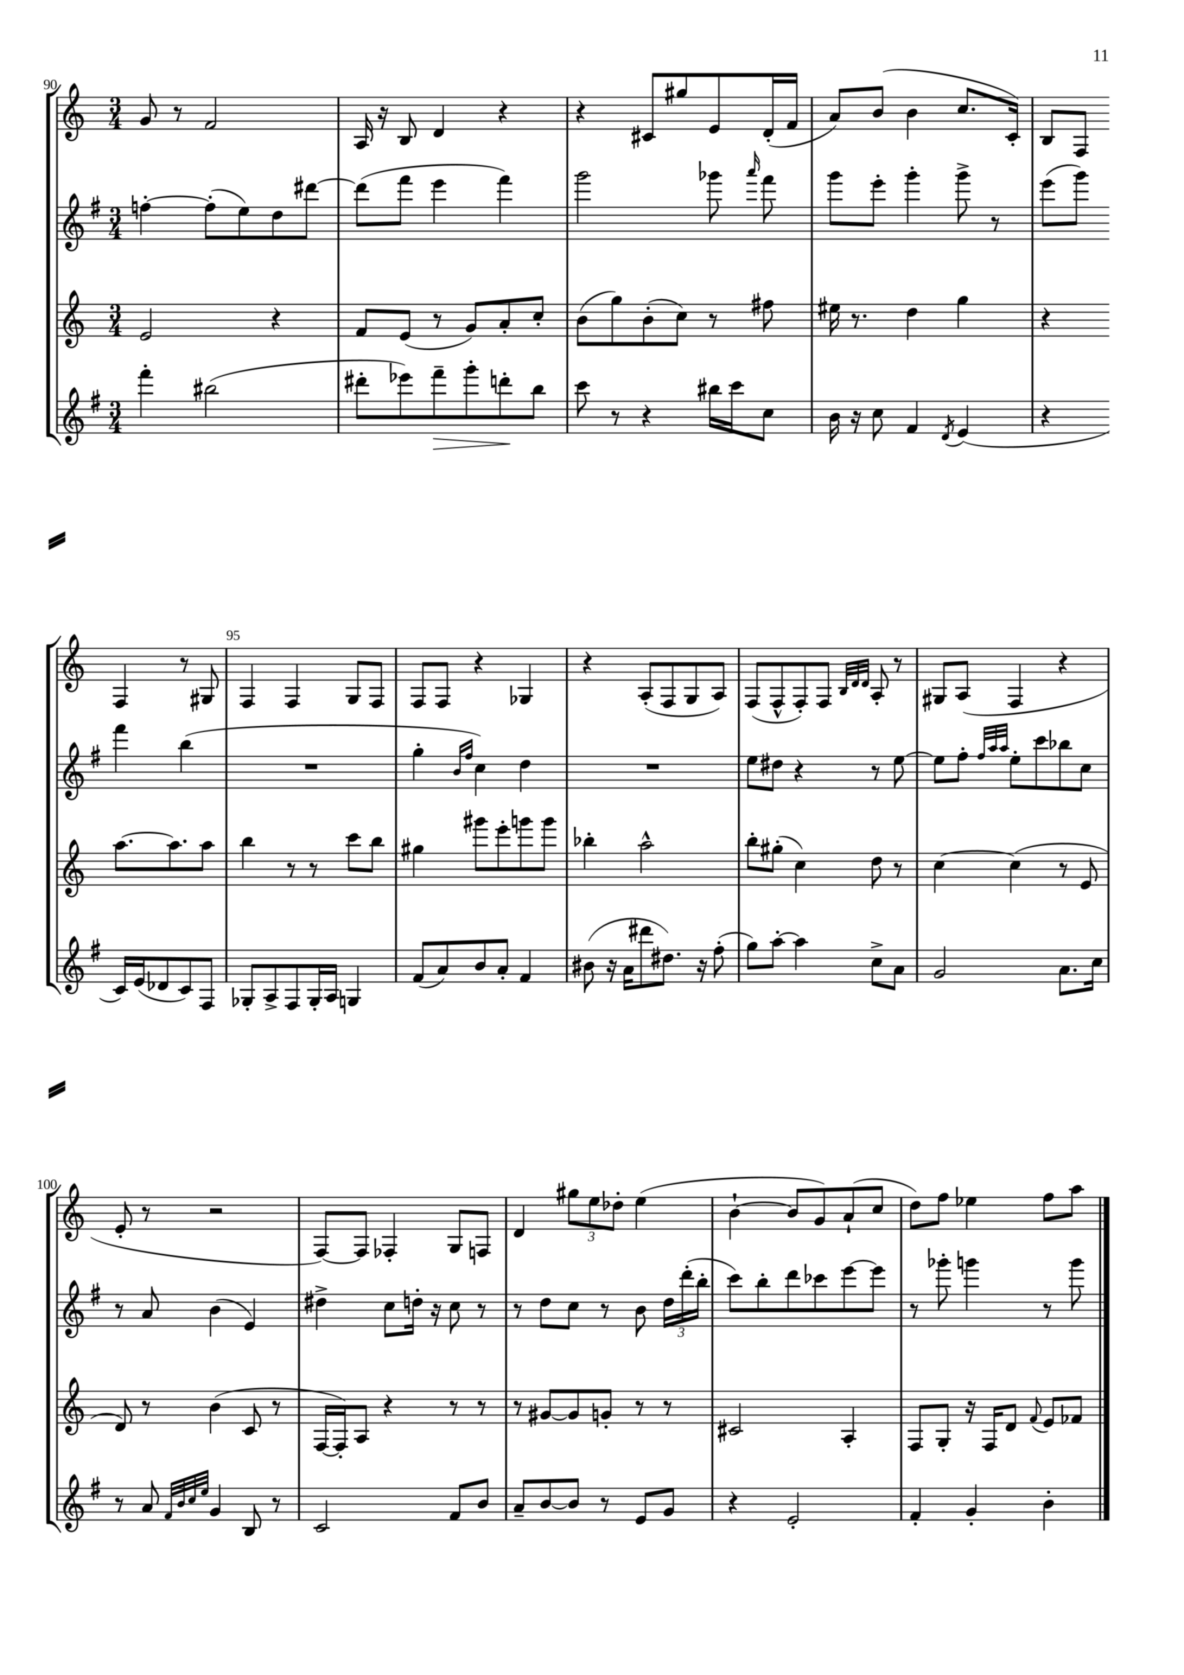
<<
\new StaffGroup <<
\new Staff = "s0" {
    \clef treble \key c \major \numericTimeSignature \time 3/4
    \autoBeamOff g'8 r8 f'2 |
    a16 r16 b8 d'4 r4 |
    r4 cis'8[ gis''8 e'8 d'16-.( f'16] |
    a'8[) b'8]( b'4 c''8.[ c'16]-.) |
    b8[ f8] f4 r8 gis8 |
    f4 f4 g8[ f8] |
    f8[ f8] r4 ges4 |
    r4 a8[-.( f8 g8 a8]) |
    f8[( f8-^ f8-.) f8] \grace { b32[ d'32 d'32] } a8-. r8 |
    gis8[ a8]( f4 r4 |
    e'8-. r8 r2 |
    f8[~) f8] fes4-. g8[ f8] |
    d'4 \tuplet 3/2 { gis''8[ e''8 des''8]-. } e''4( |
    b'4~-! b'8[ g'8) a'8-!( c''8] |
    d''8[) f''8] ees''4 f''8[ a''8] \bar "|." |
}
\new Staff = "s1" {
    \clef treble \key g \major \numericTimeSignature \time 3/4
    \autoBeamOff f''4~-. f''8[-.( e''8) d''8 dis'''8]~ |
    dis'''8[( fis'''8] e'''4 fis'''4) |
    g'''2 ges'''8 \grace { a'''16 } fis'''8 |
    g'''8[ e'''8]-. g'''4-. g'''8-> r8 |
    e'''8[( g'''8]) fis'''4 b''4( |
    R2. |
    g''4-. \grace { b'16[ fis''16] } c''4) d''4 |
    R2. |
    e''8[ dis''8] r4 r8 e''8~ |
    e''8[ fis''8]-. \grace { fis''32[ a''32 a''32] } e''8[-. c'''8 bes''8 c''8] |
    r8 a'8 b'4( e'4) |
    dis''4-> c''8[ d''16]-. r16 c''8 r8 |
    r8 d''8[ c''8] r8 b'8 \tuplet 3/2 { d''16[ d'''16-.( b''16]-. } |
    c'''8[) b''8-. d'''8 ces'''8 e'''8~ e'''8] |
    r8 ges'''8-. g'''4 r8 g'''8 \bar "|." |
}
\new Staff = "s2" {
    \clef treble \key c \major \numericTimeSignature \time 3/4
    \autoBeamOff e'2 r4 |
    f'8[ e'8]( r8 g'8[) a'8-. c''8]-. |
    b'8[( g''8) b'8-.( c''8]) r8 fis''8 |
    eis''16 r8. d''4 g''4 |
    r4 a''8.[~ a''8. a''8] |
    b''4 r8 r8 c'''8[ b''8] |
    gis''4 gis'''8[ e'''8-. g'''8 g'''8] |
    bes''4-. a''2-^ |
    b''8[-. gis''8]-.( c''4) d''8 r8 |
    c''4~ c''4( r8 e'8 |
    d'8) r8 b'4( c'8 r8 |
    f16[~ f16-.) a8] r4 r8 r8 |
    r8 gis'8[~ gis'8 g'8]-. r8 r8 |
    cis'2 a4-. |
    f8[ g8]-. r16 f16[ d'8] \appoggiatura { f'8 } e'8[ fes'8] \bar "|." |
}
\new Staff = "s3" {
    \clef treble \key g \major \numericTimeSignature \time 3/4
    \autoBeamOff fis'''4-. bis''2( |
    dis'''8[-. ees'''8) fis'''8--\> g'''8-. d'''8-.\! b''8] |
    c'''8 r8 r4 bis''16[ c'''16 c''8] |
    b'16 r16 c''8 fis'4 \acciaccatura { d'8 } e'4( |
    r4 c'16[) e'16( des'8 c'8) fis8] |
    ges8[-. a8-> fis8 ges16-. a16] g4 |
    fis'8[( a'8) b'8 a'8]-. fis'4 |
    bis'8( r16 a'16[ dis'''8 dis''8.]) r16 fis''8-.( |
    g''8[) a''8]~-. a''4 c''8[-> a'8] |
    g'2 a'8.[ c''16] |
    r8 a'8 \grace { fis'32[ b'32 c''32 e''32] } g'4 b8 r8 |
    c'2 fis'8[ b'8] |
    a'8[-- b'8~ b'8] r8 e'8[ g'8] |
    r4 e'2-. |
    fis'4-. g'4-. b'4-. \bar "|." |
}
>>
>>
\layout { \context { \Score currentBarNumber = #90 \override BarNumber.break-visibility = ##(#f #t #t) barNumberVisibility = #(every-nth-bar-number-visible 5) } }
